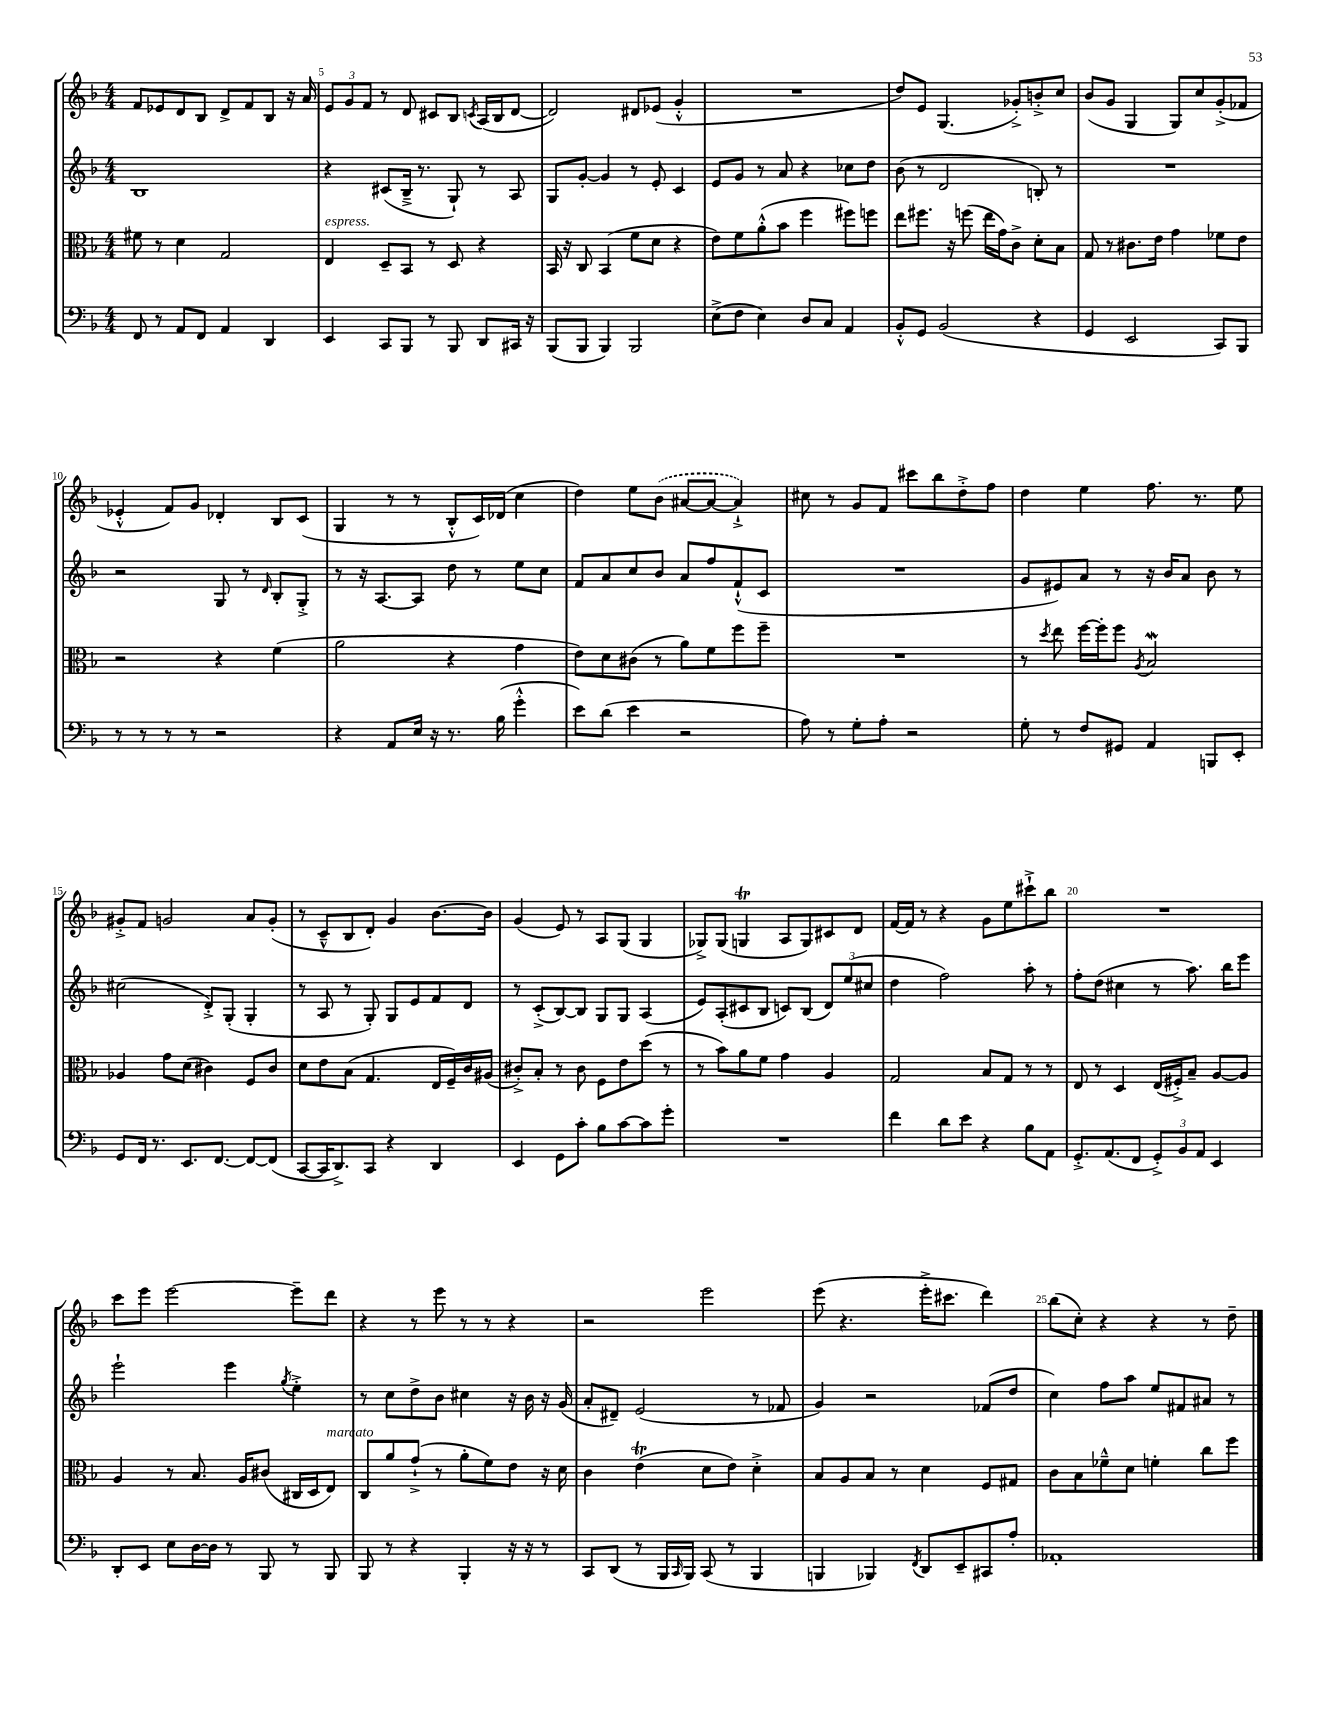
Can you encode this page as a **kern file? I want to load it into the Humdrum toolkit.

**kern	**kern	**kern	**kern
*staff4	*staff3	*staff2	*staff1
*clefF4	*clefC3	*clefG2	*clefG2
*k[b-]	*k[b-]	*k[b-]	*k[b-]
*M4/4	*M4/4	*M4/4	*M4/4
8FF	8f#	1B-	8f
8r	8r	.	8e-
8AA	4d	.	8d
8FF	.	.	8B-
4AA	2G	.	8d^
.	.	.	8f
4DD	.	.	8B-
.	.	.	16r
.	.	.	16a
=	=	=	=
4EE	4E	4r	12e
.	.	.	12g
.	.	.	12f
8CC	8D~	(8c#	8r
8BBB-	8BB-	16B-~^	8d
.	.	8.r	.
8r	8r	.	8c#
8BBB-	8D	8G`)	8B-
.	.	.	8qc
8DD	4r	8r	(16A
.	.	.	16B-
16CC#	.	8A	[8d
16r	.	.	.
=	=	=	=
(8BBB-	16BB-	8G	2d])
.	16r	.	.
8BBB-	8C	[8g'	.
4BBB-)	(4BB-	4g]	.
2BBB-	8f	8r	8d#
.	8d	8e'	(8e-
.	4r	4c	4g'^^
=	=	=	=
(8E^	8e)	8e	1r
8F	8f	8g	.
4E)	(8a'^^	8r	.
.	8b-	8a	.
8D	4ff	4r	.
8C	.	.	.
4AA	8ff#)	8cc-	.
.	8ff	8dd	.
=	=	=	=
8BB-'^^	8ee	(8b-	8dd)
8GG	8.ff#	8r	8e
(2BB-	.	2d	(4.G
.	16r	.	.
.	(8ff	.	.
.	16ee	.	.
.	16g)	.	.
.	8c^	.	8g-'^)
4r	8d'	8B')	8b'^
.	8B-	8r	8cc
=	=	=	=
4GG	8G	1r	(8b-
.	8r	.	8g
2EE	8.c#	.	4G
.	16e	.	.
.	4g	.	8G)
.	.	.	8cc
8CC)	8f-	.	(8g'^
8BBB-	8e	.	8f-
=	=	=	=
8r	2r	2r	4e-'^^
8r	.	.	.
8r	.	.	8f)
8r	.	.	8g
2r	4r	8G	4d-'
.	.	8r	.
.	.	16qqd	.
.	(4f	8B-'	8B-
.	.	8G'^	(8c
=	=	=	=
4r	2a	8r	4G
.	.	16r	.
.	.	[8.A	.
8AA	.	.	8r
16E	.	8A]	8r
16r	.	.	.
8.r	4r	8dd	8B-'^^
.	.	8r	16c)
(16B-	.	.	(16d-
4g'^^	4g	8ee	4cc
.	.	8cc	.
=	=	=	=
8e)	8e)	8f	4dd)
(8d	8d	8a	.
4e	(8c#	8cc	8ee
.	8r	8b-	(8b-
2r	8a)	8a	[8a#
.	8f	8ff	8a#_
.	8ff	(8f`^^	4a#`^])
.	8ff~	8c	.
=	=	=	=
8A)	1r	1r	8cc#
8r	.	.	8r
8G'	.	.	8g
8A'	.	.	8f
2r	.	.	8ccc#
.	.	.	8bb-
.	.	.	8dd'^
.	.	.	8ff
=	=	=	=
8G'	8r	8g	4dd
.	8qdd	.	.
8r	8ee	8e#)	.
8F	[16ff	8a	4ee
.	16ff']	.	.
8GG#	8ff	8r	.
.	8qA	.	.
4AA	2B-	16r	8.ff
.	.	16b-	.
.	.	8a	.
.	.	.	8.r
8BBB	.	8b-	.
8EE'	.	8r	8ee
=	=	=	=
8GG	4A-	(2cc#	8g#'^
16FF	.	.	8f
8.r	.	.	.
.	8g	.	2g
8.EE	(8d	.	.
.	4c#)	8d'^)	.
[8.FF	.	.	.
.	.	(8G'	.
8FF_	8F	4G'	8a
(8FF]	8c#	.	(8g'
=	=	=	=
[8CC	8d	8r	8r
16CC]	8e	8A	8c~^^
8.DD^)	.	.	.
.	(8B-	8r	8B-
8CC	4.G	8G')	8d')
4r	.	8G	4g
.	.	8e	.
4DD	16E	8f	[8.b-
.	16F~)	.	.
.	16c	8d	.
.	(16A#	.	16b-]
=	=	=	=
4EE	8c#'^)	8r	(4g
.	8B-'	(8c'^	.
8GG	8r	[8B-)	8e)
8c'	8c#	8B-]	8r
8B-	8F	8G	8A
[8c	8e	8G	(8G
8c]	(8dd	(4A	4G
8g'	8r	.	.
=	=	=	=
1r	8r	8e)	8G-^)
.	8b-)	(8A'	(8G-
.	8a	8c#	4G
.	8f	8B-	.
.	4g	8c)	8A
.	.	(8B-	8G)
.	4A	12d)	8c#
.	.	(12ee	.
.	.	.	8d
.	.	12cc#	.
=	=	=	=
4f	2G	4dd	[16f
.	.	.	16f]
.	.	.	8r
8d	.	2ff)	4r
8e	.	.	.
4r	8B-	.	8g
.	8G	.	8ee
8B-	8r	8aa'	8ccc#`^
8AA	8r	8r	8bb-
=	=	=	=
8.GG'^	8E	8ff'	1r
.	8r	(8dd	.
(8.AA	.	.	.
.	4D	4cc#	.
8FF	.	.	.
12GG'^)	(16E	8r	.
.	16F#'^)	.	.
12BB-	.	.	.
.	8B-~	8.aa)	.
12AA	.	.	.
4EE	[8A	.	.
.	.	16bb-	.
.	8A]	8eee	.
=	=	=	=
8DD'	4A	2eee`	8ccc
8EE	.	.	8eee
8E	8r	.	[2eee
[16D	8.B-	.	.
16D]	.	.	.
8r	.	4eee	.
.	16A	.	.
8BBB-	(8c#	.	.
.	.	8qgg	.
8r	16C#	4ee'^	8eee~]
.	16D	.	.
8BBB-	8E)	.	8ddd
=	=	=	=
8BBB-	8C	8r	4r
8r	8a	8cc	.
4r	(8g`^	8dd^	8r
.	8r	8b-	8eee
4BBB-'	8a'	4cc#	8r
.	8f)	.	8r
16r	8e	16r	4r
16r	.	16b-	.
8r	16r	16r	.
.	16d	(16g	.
=	=	=	=
8CC	4c	8a'	2r
(8DD	.	8d#~)	.
8r	(4e	(2e	.
16BBB-	.	.	.
16qqCC	.	.	.
16BBB-)	.	.	.
(8CC	8d	.	2eee
8r	8e)	.	.
4BBB-	4d'^	8r	.
.	.	8f-	.
=	=	=	=
4BBB	8B-	4g)	(8eee
.	8A	.	4.r
4BBB-)	8B-	2r	.
.	8r	.	.
8qFF	.	.	.
8DD	4d	.	16eee'^
.	.	.	8.ccc#
8EE~	.	.	.
8CC#	8F	(8f-	4ddd)
8A'	8G#	8dd	.
=	=	=	=
1AA-'	8c	4cc)	(8bb-
.	8B-	.	8cc')
.	8f-~^^	8ff	4r
.	8d	8aa	.
.	4f'	8ee	4r
.	.	8f#	.
.	8cc	8a#	8r
.	8ff	8r	8dd~
==	==	==	==
*-	*-	*-	*-
